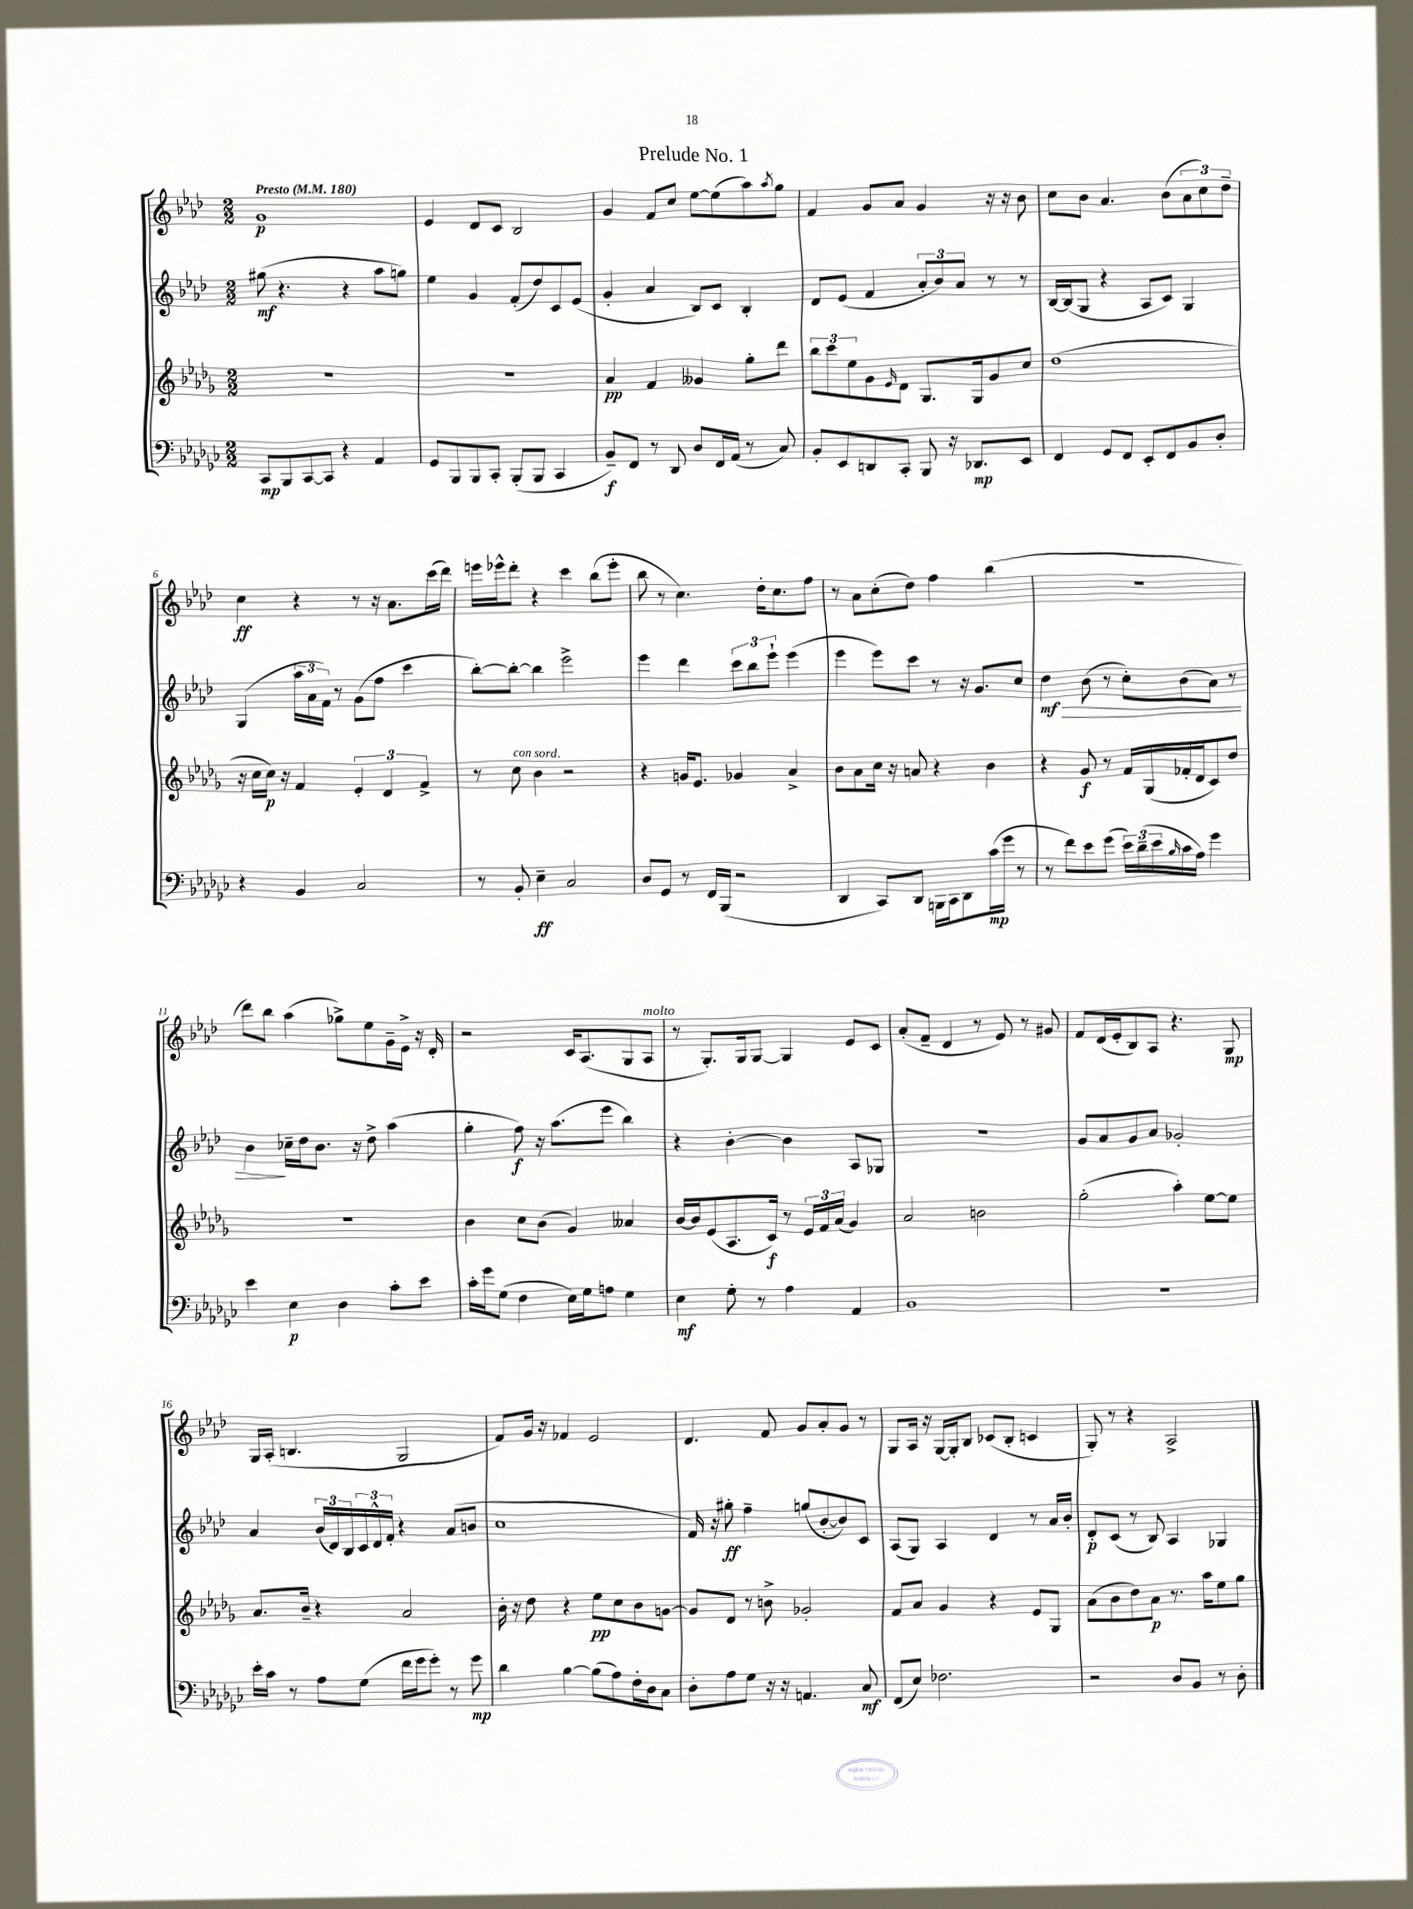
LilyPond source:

\header { title = "Prelude No. 1" }
<<
\new StaffGroup <<
\new Staff = "s0" {
    \clef treble \key aes \major \numericTimeSignature \time 2/2 \tempo "Presto" 4 = 180
    g'1\p |
    ees'4 des'8 c'8 bes2 |
    g'4 f'8 c''8 ees''8~ ees''8( aes''8) \acciaccatura { aes''8 } g''8 |
    f'4 g'8 aes'8 g'4 r16 r16 bes'8 |
    c''8 bes'8 aes'4. bes'8( \tuplet 3/2 { aes'8 c''8) des''8-- } |
    c''4\ff r4 r8 r16 aes'8. c'''16( des'''16) |
    e'''16 ees'''16-^ des'''8-. r4 c'''4 bes''8( ees'''8-. |
    bes''8 r8 c''4.) des''16-. c''8. f''8 |
    r8 aes'8 c''8-.( des''8) f''4 bes''4( |
    R1 |
    des'''8) bes''8 aes''4( ges''8->) ees''8 g'16-- ees'16-> r16 des'16-. |
    r2 c'16 aes8.( g8 aes8^\markup { \italic "molto" } |
    r8 g8.-.) g16 g8~ g4 ees'8 c'8 |
    aes'8-.( f'8-- des'4 r8 ees'8) r8 gis'8 |
    f'8 des'16( ees'16-. bes8) aes8 r4. g8\mp |
    g16 aes16-.( b4. g2 |
    f'8) g'16 r16 fes'4 ees'2 |
    des'4. f'8 g'8 aes'8-. g'8 r8 |
    g8 aes16 r16 g16~ g16-. bes8 ces'8( bes8-. c'4 |
    g8-.) r8 r4 aes2-> \bar "|." |
}
\new Staff = "s1" {
    \clef treble \key aes \major \numericTimeSignature \time 2/2
    gis''8\mf( r4. r4 aes''8 g''8) |
    ees''4 g'4 f'8-.( des''8) c'8 ees'8( |
    g'4-. aes'4 bes8) c'8 bes4-. |
    des'8 ees'8( f'4 \tuplet 3/2 { aes'8-. bes'8) aes'8 } r8 r8 |
    bes16~ bes16( g8 r4 aes8 c'8) g4 |
    g4( \tuplet 3/2 { aes''16 aes'16 f'16) } r8 g'8( f''8 c'''4 |
    bes''8~-.) bes''8~-. bes''4 ees'''2-> |
    ees'''4 des'''4 \tuplet 3/2 { c'''8 bes''8 ees'''8-! } ees'''4( |
    ees'''4 ees'''8) c'''8 r8 r16 g'8. c''8 |
    des''4\mf\> bes'8( r8 c''8-.) bes'8( aes'8) r8 |
    bes'4\! ces''16-- des''16 bes'8. r16 des''8-> aes''4( |
    g''4-. f''8\f) r16 aes''8.( ees'''8 bes''4) |
    r4 bes'4~-. bes'4 aes8 ges8 |
    r1 |
    g'8 aes'8 g'8 aes'8 ges'2-. |
    aes'4 \tuplet 3/2 { bes'16( des'16) bes16 } \tuplet 3/2 { c'16 des'16-^ f'16-. } r4 aes'8( b'8 |
    c''1 |
    f'16) r16 gis''8-.\ff f''4-- g''8( bes'8~-. bes'8) c'8 |
    aes8( g8) aes4 des'4 r8 aes'16 bes'16-. |
    des'8-.\p c'8( r8 bes8) aes4 ges4 \bar "|." |
}
\new Staff = "s2" {
    \clef treble \key des \major \numericTimeSignature \time 2/2
    r1 |
    R1 |
    aes'4\pp f'4 geses'4 ges''8-. des'''8 |
    \tuplet 3/2 { bes''8 c'''8 ees''8 } ges'8 \grace { ees'16 } des'8 ges8. ges16 ges'8 c''8 |
    des''1( |
    r16 c''16 c''16\p) r16 f'4 \tuplet 3/2 { ees'4-. des'4 f'4-> } |
    r8 c''8^\markup { \italic "con sord." } bes'4 r2 |
    r4 g'16 ees'8. ges'4 aes'4-> |
    bes'8 aes'8 c''16 r16 a'8 r4 bes'4 |
    r4 ges'8\f r8 f'16 ges16( fes'16-. des'16 c'8) des''8 |
    R1 |
    bes'4 c''8 bes'8( ges'4) aeses'4 |
    bes'16~ bes'16 ees'8( aes8. c'16\f) r8 \tuplet 3/2 { ees'16 f'16 aes'16( } ges'4) |
    aes'2 b'2 |
    ges''2-.( aes''4-.) ees''8~ ees''8 |
    aes'8. bes'16-- r4 aes'2 |
    bes'16-. r16 des''8 r4 ees''8\pp c''8 bes'8 g'8~ |
    g'8 des'8 r8 b'8-> ges'2-. |
    f'8 aes'8 ges'4 r4 ees'8 ges8 |
    aes'8( bes'8 des''8) aes'8\p r8. aes''16 ees''8 ges''8 \bar "|." |
}
\new Staff = "s3" {
    \clef bass \key ges \major \numericTimeSignature \time 2/2
    ces,8\mp bes,,8 ces,8~ ces,8 r4 aes,4 |
    ges,8 bes,,8 bes,,8 ces,8-. bes,,8-.( bes,,8 ces,4 |
    bes,8--\f) f,8 r8 des,8 des8 f,16 aes,16( r8 ces8) |
    bes,8-. ees,8 d,8 ces,8-. bes,,8 r16 des,8.\mp ees,8 |
    f,4 ges,8 f,8 ees,8-. f,8 bes,8 des8-. |
    r4 bes,4 ces2 |
    r8 bes,8-. ees4--\ff ces2 |
    des8 ges,8 r8 f,16 bes,,16( r2 |
    des,4 ces,8) des,8 b,,16 ces,16 des,8 ces'16\mp( ges'16 r8 |
    r8 f'8) ees'8 ges'8( \tuplet 3/2 { ees'16) des'16--( ees'16 } \grace { bes16 } ces'16 aes16) ges'4 |
    ees'4 ees4\p des4 ces'8-. ees'8 |
    ces'16-. ges'16 ges8( f4 ees16) ges16 a8 ges4 |
    ees4\mf ges8-. r8 aes4 aes,4 |
    bes,1 |
    R1 |
    ees'16-. ces'16 r8 aes8 ges8( f'16 ges'16 ges'8-.) r8 ges'8\mp |
    des'4 bes4~ bes8( aes8) f16-. des16 ces8 |
    des8-. aes8 ges8 r16 r16 a,4. ces8\mf |
    f,8( ees8) fes2. |
    r2 des8 bes,8 r8 des8-. \bar "|." |
}
>>
>>
